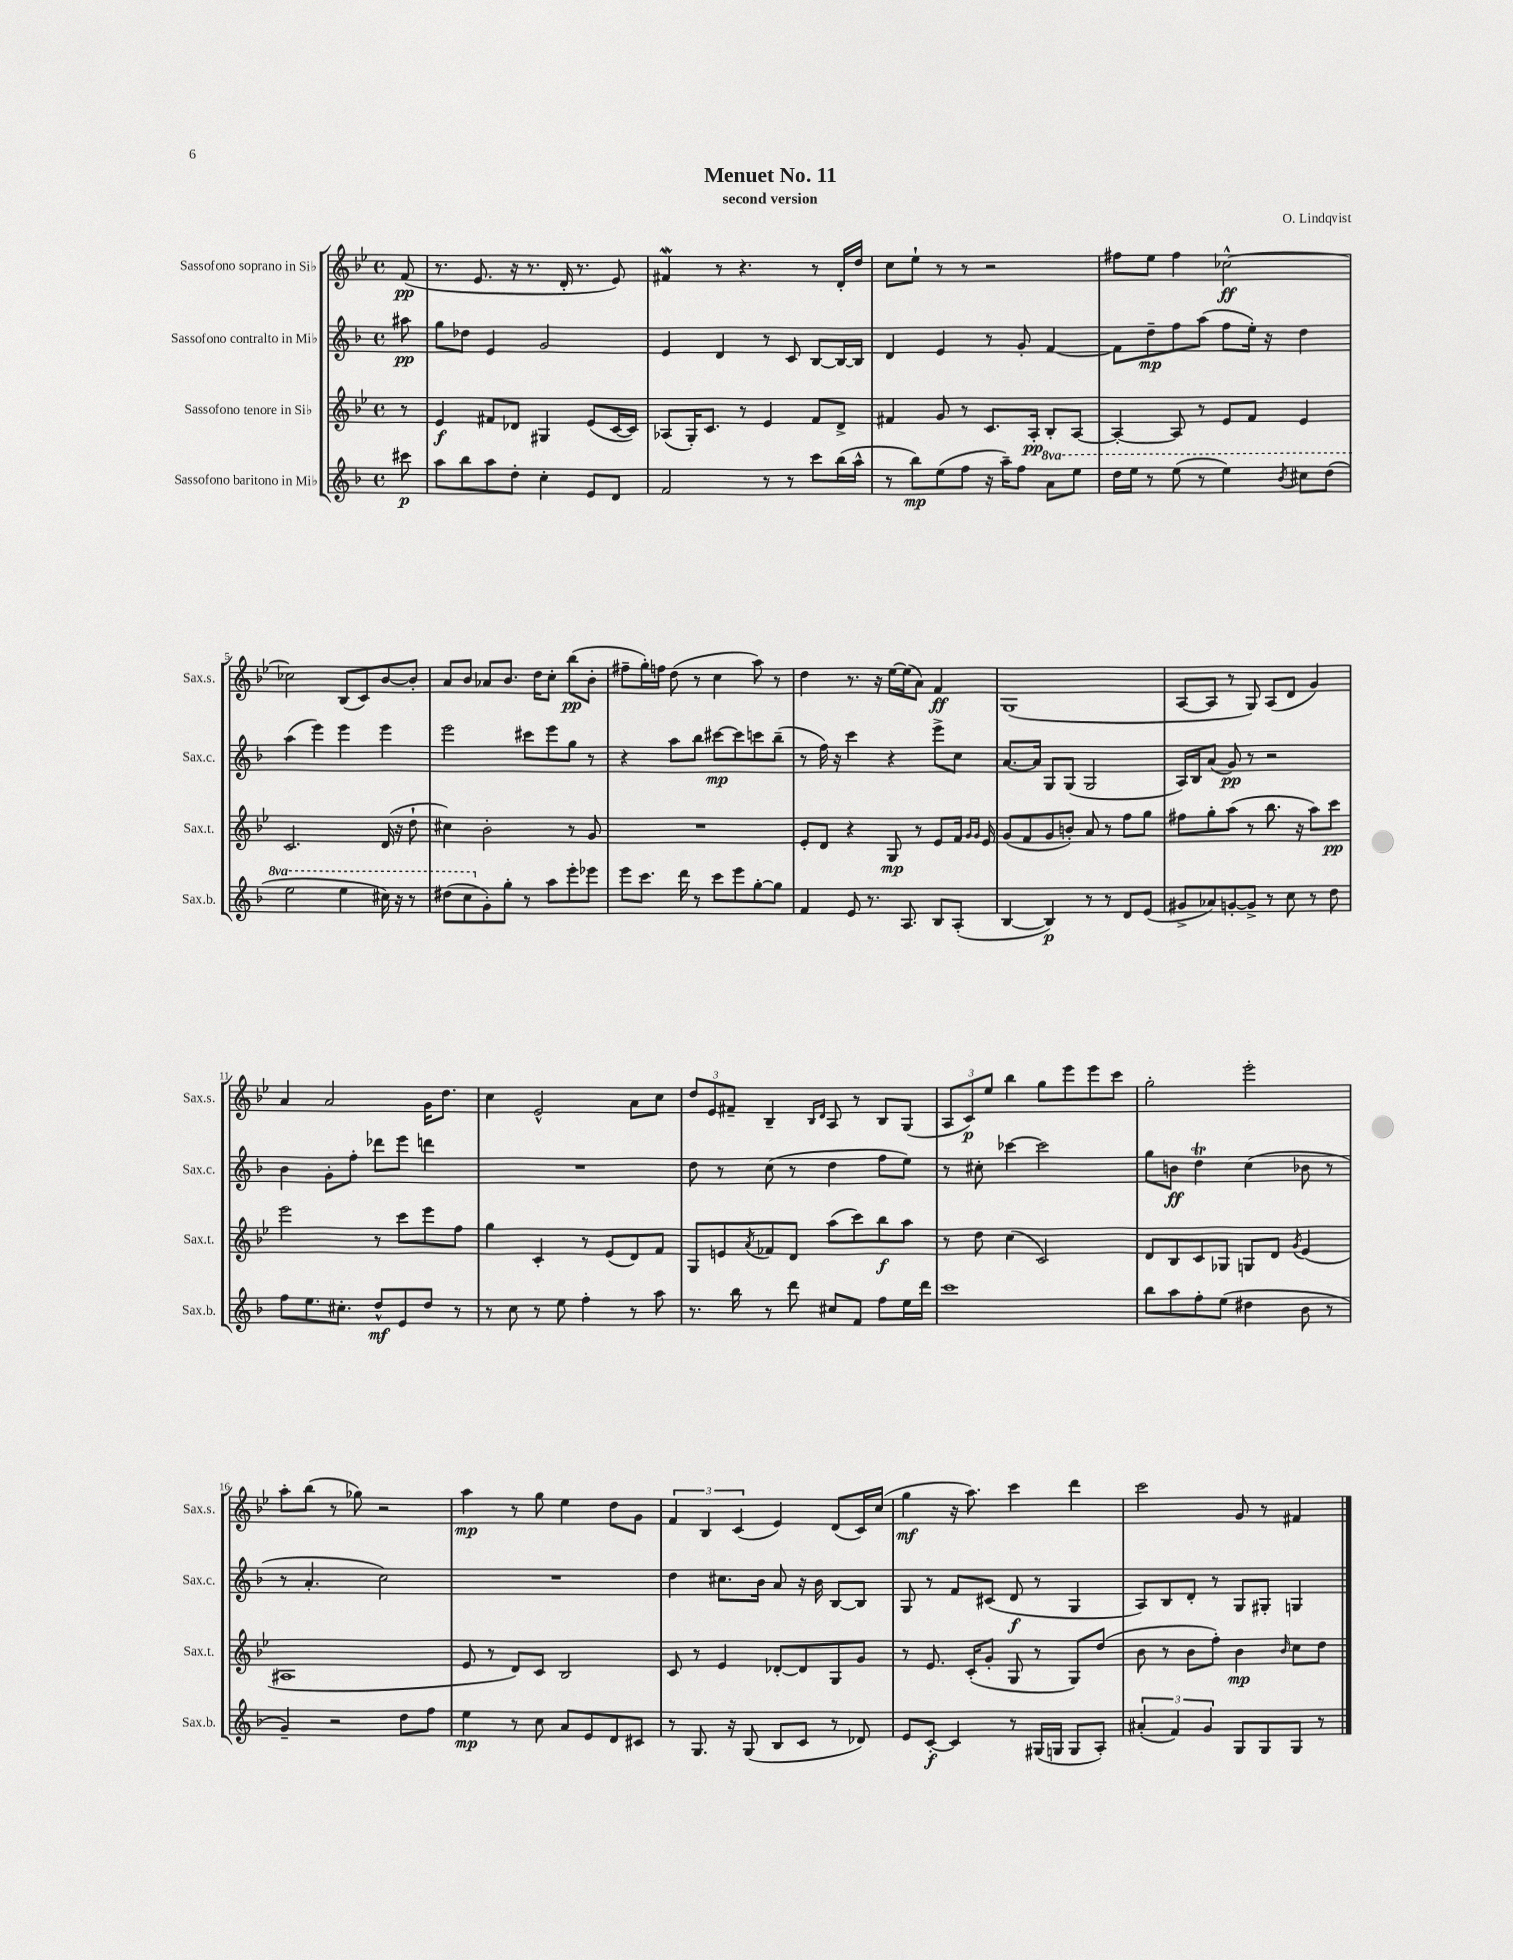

**kern	**kern	**kern	**kern
*staff4	*staff3	*staff2	*staff1
*clefG2	*clefG2	*clefG2	*clefG2
*k[b-]	*k[b-e-]	*k[b-]	*k[b-e-]
*M4/4	*M4/4	*M4/4	*M4/4
*met(c)	*met(c)	*met(c)	*met(c)
8ccc#	8r	8aa#	(8f
=	=	=	=
8aa	4e-	8gg	8.r
8bb-	.	8dd-	.
.	.	.	8.e-
8aa	8f#	4e	.
8dd'	8d-	.	16r
.	.	.	8.r
4cc'	4G#	2g	.
.	.	.	16d'
.	.	.	8.r
8e	(8e-	.	.
8d	[16c	.	8e-)
.	16c])	.	.
=	=	=	=
2f	(8A-	4e	4f#
.	16G')	.	.
.	8.c	.	.
.	.	4d	8r
.	8r	.	4.r
8r	4e-	8r	.
8r	.	8c	.
8ccc	8f	[8B-	8r
(16bb-	8d^	16B-_	16d'
16aa^^	.	16B-]	16dd
=	=	=	=
8r	4f#	4d	8cc
8bb-)	.	.	8ee-`
(8ee	8g	4e	8r
8ff	8r	.	8r
16r	8.c	8r	2r
16aa~)	.	.	.
8ff	.	8g'	.
.	16A'	.	.
8aa	8B-'	[4f	.
8eee	[8A	.	.
=	=	=	=
16ddd	4A'_	8f]	8ff#
16eee	.	.	.
8r	.	8dd~	8ee-
(8eee	8A]	8ff	4ff#
8r	8r	(8aa	.
4eee)	8e-	8ff	[2cc-^^
.	8f	16ee')	.
.	.	16r	.
8qbb-	.	.	.
8ccc#	4e-	4dd	.
(8ddd	.	.	.
=	=	=	=
2eee	2.c	(4aa	2cc-]
.	.	4eee)	.
4eee	.	4eee	(8B-
.	.	.	8c)
16ccc#)	(16d	4eee	[8b-
16r	16r	.	.
8r	8dd`	.	8b-']
=	=	=	=
(8ddd#	4cc#)	2eee	8a
8ccc	.	.	8b-
8g')	2b-'	.	8a-
8gg'	.	.	8.b-
8r	.	8ccc#	.
.	.	.	16dd
8aa	.	8eee	8cc'
8eee'	8r	8gg	(8bb-
8eee-	8g	8r	8b-'
=	=	=	=
8eee	1r	4r	8ff#~
8.ccc	.	.	16gg')
.	.	.	16ff
.	.	8aa	(8dd
16ddd	.	.	.
8r	.	8bb-	8r
8ccc	.	[8ccc#	4cc
8eee	.	8ccc#]	.
[8gg'	.	8ccc	8aa)
8gg]	.	(8bb-~	8r
=	=	=	=
4f	8e-'	8r	4dd
.	8d	16ff)	.
.	.	16r	.
8e	4r	4ccc	8.r
8.r	.	.	.
.	.	.	16r
.	8G	4r	[16ee-
8.A	.	.	(16ee-]
.	8r	.	8a)
8B-	8e-	8eee^	4f
(8A'	16f	8cc	.
.	16qqg	.	.
.	16qqg	.	.
.	16e-	.	.
=	=	=	=
[4B-	(8g	[8.a	(1G
.	8f	.	.
.	.	16a]	.
4B-])	8g	8G	.
.	8b')	(8G	.
8r	8a	2G	.
8r	8r	.	.
8d	8ff	.	.
(8e	8gg	.	.
=	=	=	=
8g#^	8ff#	16A)	[8A
.	.	16B-	.
8a-)	8gg'	(8a	8A]
[8g'	(8aa	8g)	8r
8g^]	8r	8r	8G)
8r	8.bb-	2r	(8A
8cc	.	.	8d
.	16r	.	.
8r	8aa)	.	4g)
8dd	8ccc	.	.
=	=	=	=
8ff	2eee-	4b-	4a
8.ee	.	.	.
.	.	8g'	2a
8.cc#'	.	.	.
.	.	8ff'	.
8dd^^	8r	8ddd-	.
8e	8ccc	8eee	.
8dd	8eee-	4ddd	16g
.	.	.	8.dd
8r	8ff	.	.
=	=	=	=
8r	4gg	1r	4cc
8cc	.	.	.
8r	4c'	.	2e-^^
8ee	.	.	.
4ff'	8r	.	.
.	(8e-	.	.
8r	8d)	.	8a
8aa	8f	.	8cc
=	=	=	=
8.r	8G	8dd	12dd
.	.	.	12e-
.	8e	8r	.
.	.	.	12f#~
16bb-	.	.	.
.	8qa	.	.
8r	8f-	(8cc	4B-~
8ddd	8d	8r	.
.	.	.	16qqB-
.	.	.	16qqd
8cc#	(8aa	4dd	8A
8f	8ccc)	.	8r
8ff	8bb-	8ff	8B-
16ee	8aa	8ee)	(8G
16ddd	.	.	.
=	=	=	=
1ccc	8r	8r	12A
.	.	.	12c)
.	8dd	8cc#'	.
.	.	.	12ee-
.	(4cc	[4ccc-	4bb-
.	2c)	2ccc-]	8gg
.	.	.	8eee-
.	.	.	8eee-
.	.	.	8ccc
=	=	=	=
8bb-	8d	8gg	2gg'
8aa	8B-	8b	.
8ff'	8c	4dd	.
(8ee	8G-	.	.
4dd#	8G	(4cc	2eee-'
.	8d	.	.
.	8qg	.	.
8b-	(4e-	8b-	.
8r	.	8r	.
=	=	=	=
4g~)	1A#	8r	8aa'
.	.	4.a'	(8bb-
2r	.	.	8r
.	.	.	8gg-)
.	.	2cc)	2r
8dd	.	.	.
8ff	.	.	.
=	=	=	=
4ee	8e-	1r	4aa
.	8r	.	.
8r	8d)	.	8r
8cc	8c	.	8gg
8a	2B-	.	4ee-
8e	.	.	.
8d	.	.	8dd
8c#	.	.	8g
=	=	=	=
8r	8c	4dd	6f
8.G	8r	.	.
.	.	.	6B-
.	4e-	8.cc#	.
16r	.	.	.
.	.	.	(6c
(8G	.	.	.
.	.	16b-	.
8B-	[8d-'	8a	4e-)
8c	8d-]	16r	.
.	.	16b-	.
8r	8G	[8B-	(8d
8d-)	8g	8B-]	16c)
.	.	.	(16cc
=	=	=	=
8e	8r	8G	4gg
[8c'	8.e-	8r	.
4c]	.	8f	16r
.	(16c'	.	8.aa)
.	8g'	(8c#	.
8r	8G	8d	4ccc
(16G#	8r	8r	.
16G	.	.	.
8G	8G)	4G	4ddd
8A')	(8dd	.	.
=	=	=	=
(6a#'	8b-	8A)	2ccc
.	8r	8B-	.
6f)	.	.	.
.	8b-	8d'	.
6g	.	.	.
.	8ff')	8r	.
8G	4b-	8G	8g
8G	.	8G#'	8r
.	16qqb-	.	.
8G	8cc	4G	4f#
8r	8dd	.	.
==	==	==	==
*-	*-	*-	*-
